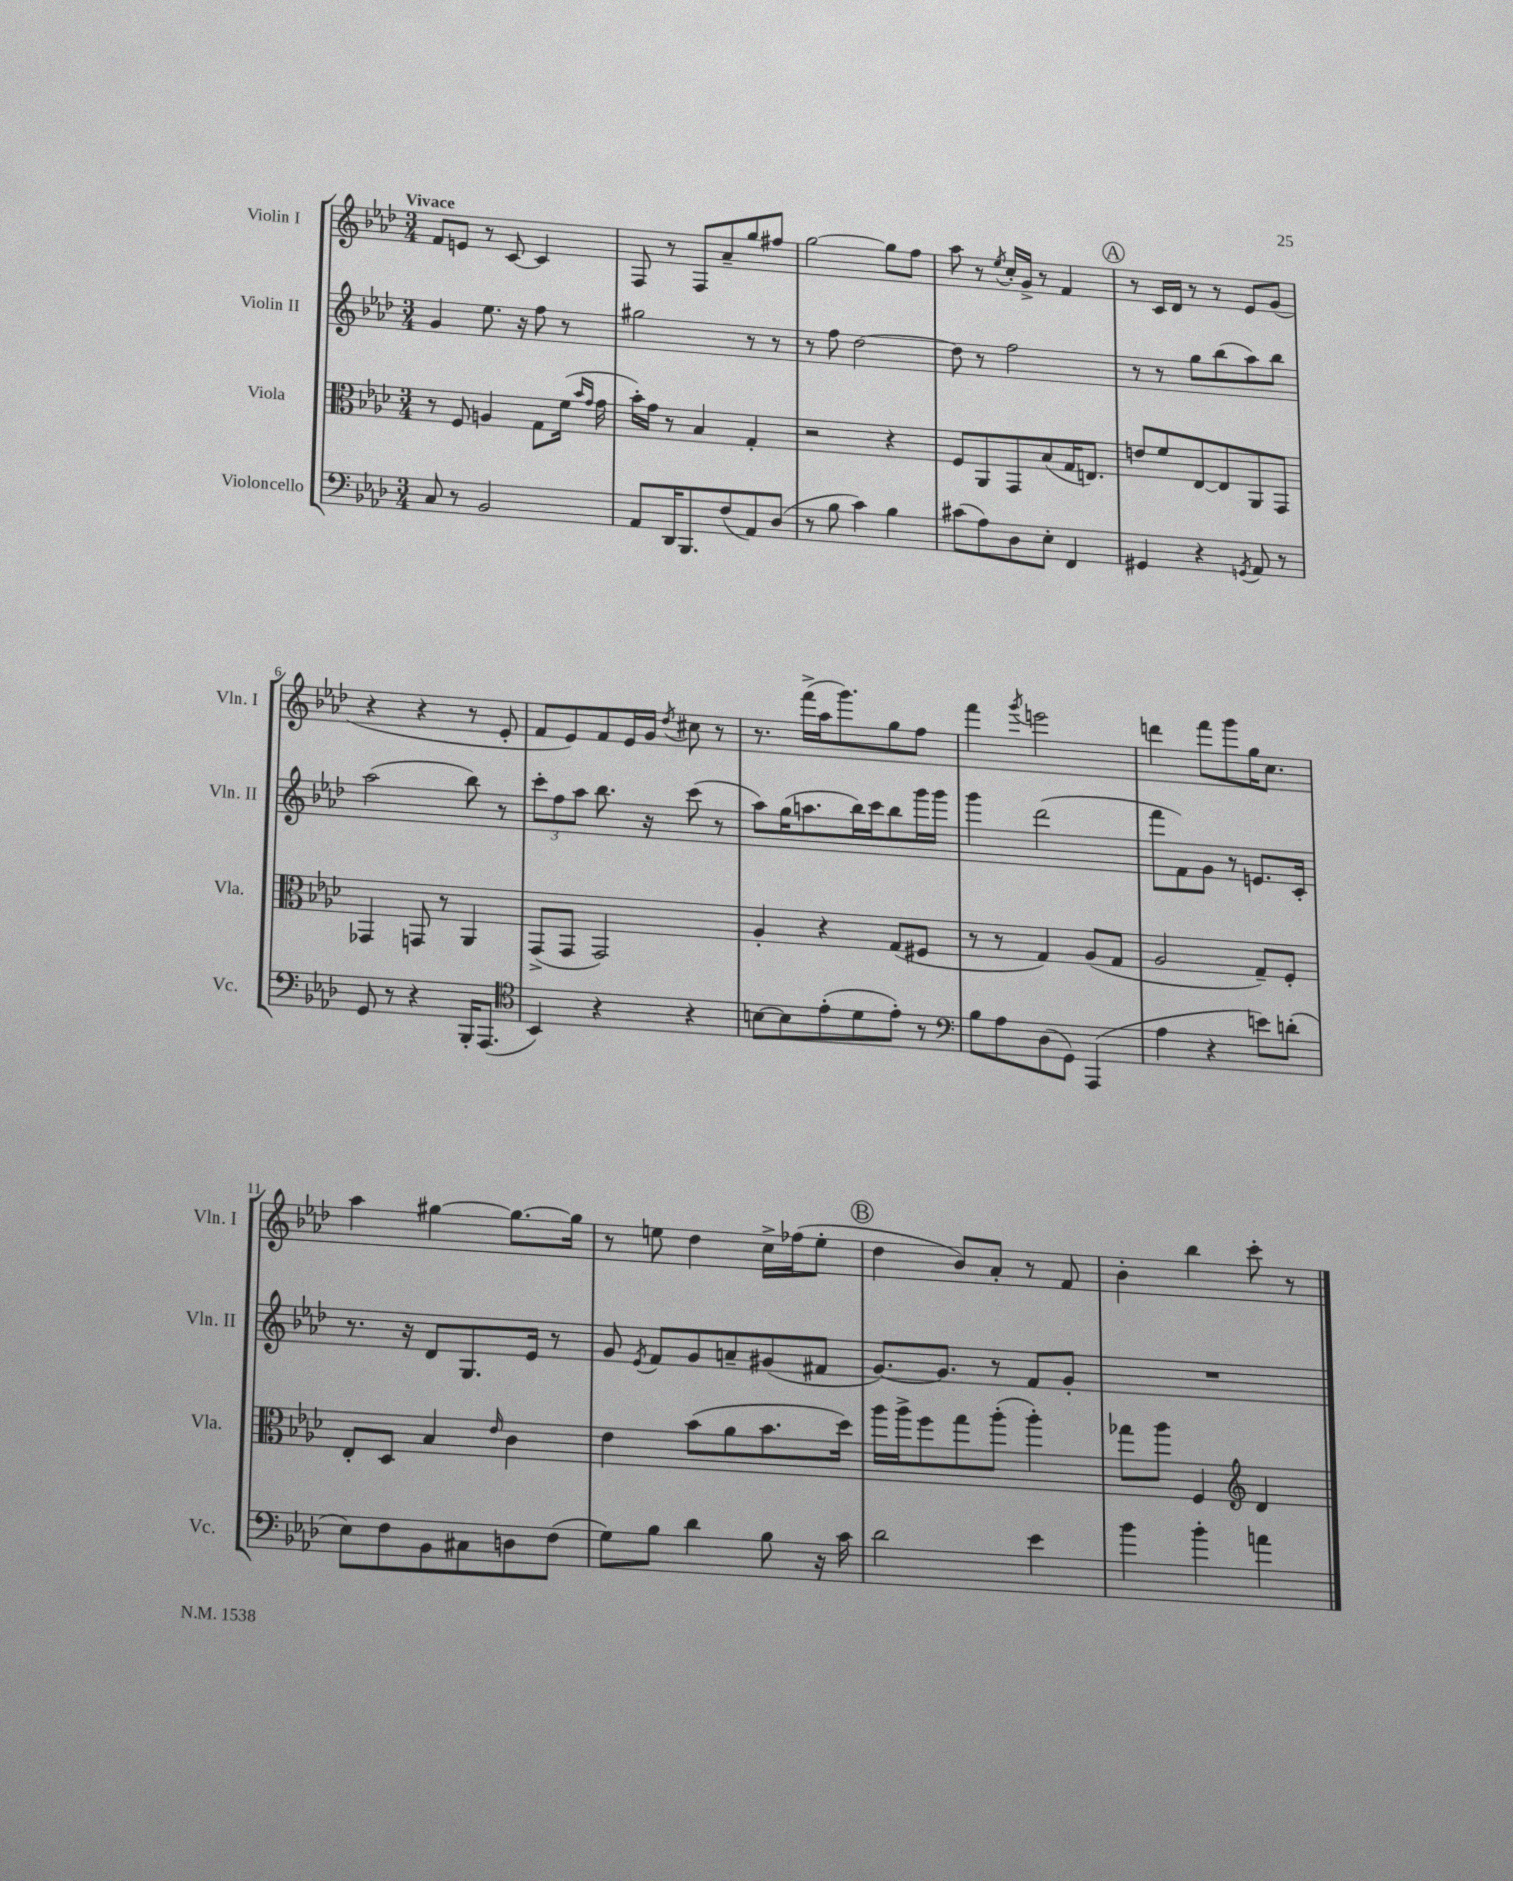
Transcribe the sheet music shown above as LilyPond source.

<<
\new StaffGroup <<
\new Staff = "s0" \with { instrumentName = "Violin I" shortInstrumentName = "Vln. I" } {
    \clef treble \key aes \major \numericTimeSignature \time 3/4 \tempo "Vivace"
    \autoBeamOff f'8[ e'8] r8 c'8~ c'4 |
    f8 r8 f8[ aes'8-- g''8 fis''8] |
    g''2~ g''8[ f''8] |
    aes''8 r8 \acciaccatura { ees''8 } c''16[-. g'16]-> r8 f'4 |
    \mark \markup { \circle "A" } r8 c'16[ des'16] r8 r8 ees'8[ g'8]( |
    r4 r4 r8 ees'8-. |
    f'8[ ees'8) f'8 ees'16 g'16] \acciaccatura { des''8 } cis''8 r8 |
    r8. f'''16[->( aes''16 g'''8.) g''8 f''8] |
    f'''4 \acciaccatura { g'''8 } e'''2 |
    d'''4 f'''8[ g'''8 g''16 c''8.] |
    aes''4 gis''4~ gis''8.[~ gis''16] |
    r8 e''8 des''4 c''16[-> fes''16( e''8]-. |
    \mark \markup { \circle "B" } des''4 bes'8[) aes'8]-. r8 f'8 |
    bes'4-. bes''4 c'''8-. r8 \bar "|." |
}
\new Staff = "s1" \with { instrumentName = "Violin II" shortInstrumentName = "Vln. II" } {
    \clef treble \key aes \major \numericTimeSignature \time 3/4
    \autoBeamOff g'4 ees''8. r16 f''8 r8 |
    gis''2 r8 r8 |
    r8 f''8 des''2~ |
    des''8 r8 f''2 |
    \mark \markup { \circle "A" } r8 r8 g''8[ bes''8( aes''8) bes''8] |
    aes''2( bes''8) r8 |
    \tuplet 3/2 { c'''8[-. f''8 aes''8] } bes''8. r16 c'''8( r8 |
    aes''8[) g''16( a''8. bes''16) c'''16 bes''8 g'''16 g'''16] |
    g'''4 des'''2( |
    f'''8[ f'8) g'8] r8 e'8.[ c'16]-. |
    r8. r16 des'8[ g8. ees'16] r8 |
    g'8 \acciaccatura { ees'8 } f'8[ g'8 a'8-- gis'8( fis'8] |
    \mark \markup { \circle "B" } g'8.[~) g'8.] r8 f'8[ g'8]-. |
    R2. \bar "|." |
}
\new Staff = "s2" \with { instrumentName = "Viola" shortInstrumentName = "Vla." } {
    \clef alto \key aes \major \numericTimeSignature \time 3/4
    \autoBeamOff r8 f8 a4 g8[ f'16]( \grace { bes'16[ g'16] } g'16 |
    bes'16[-.) g'16] r8 bes4 g4-. |
    r2 r4 |
    f8[ aes,8 g,8 bes8( g16 e8.]) |
    \mark \markup { \circle "A" } e'8[ f'8 ees8~ ees8 aes,8 g,8] |
    ges,4 g,8 r8 aes,4 |
    g,8[->( g,8] g,2) |
    aes4-. r4 g8[( fis8] |
    r8 r8 g4) aes8[( g8] |
    aes2 g8[--) f8]-. |
    ees8[-. des8] bes4 \grace { ees'16 } c'4 |
    ees'4 bes'8[( aes'8 bes'8. des''16]) |
    \mark \markup { \circle "B" } aes''16[ aes''16-> f''8 g''8 aes''8]-.( aes''4-.) |
    ges''8[ aes''8] f4 \clef treble des'4 \bar "|." |
}
\new Staff = "s3" \with { instrumentName = "Violoncello" shortInstrumentName = "Vc." } {
    \clef bass \key aes \major \numericTimeSignature \time 3/4
    \autoBeamOff c8 r8 bes,2 |
    aes,8[ des,16 bes,,8. f8( aes,8) des8]( |
    r8 bes8 c'4) bes4 |
    cis'8[( aes8) des8 ees8]-. f,4 |
    \mark \markup { \circle "A" } gis,4 r4 \acciaccatura { g,8 } aes,8 r8 |
    g,8 r8 r4 bes,,16[-. aes,,8.]( |
    \clef tenor bes,4) r4 r4 |
    b8[~ b8 ees'8-.( des'8 ees'8]-.) r8 |
    \clef bass bes8[ aes8 des8( g,8]) aes,,4( |
    aes4 r4 e'8[) d'8]-.( |
    ees8[) f8 bes,8 cis8 d8 f8]( |
    g8[) bes8] des'4 bes8 r16 c'16 |
    \mark \markup { \circle "B" } des'2 ees'4 |
    bes'4 bes'4-. a'4 \bar "|." |
}
>>
>>
